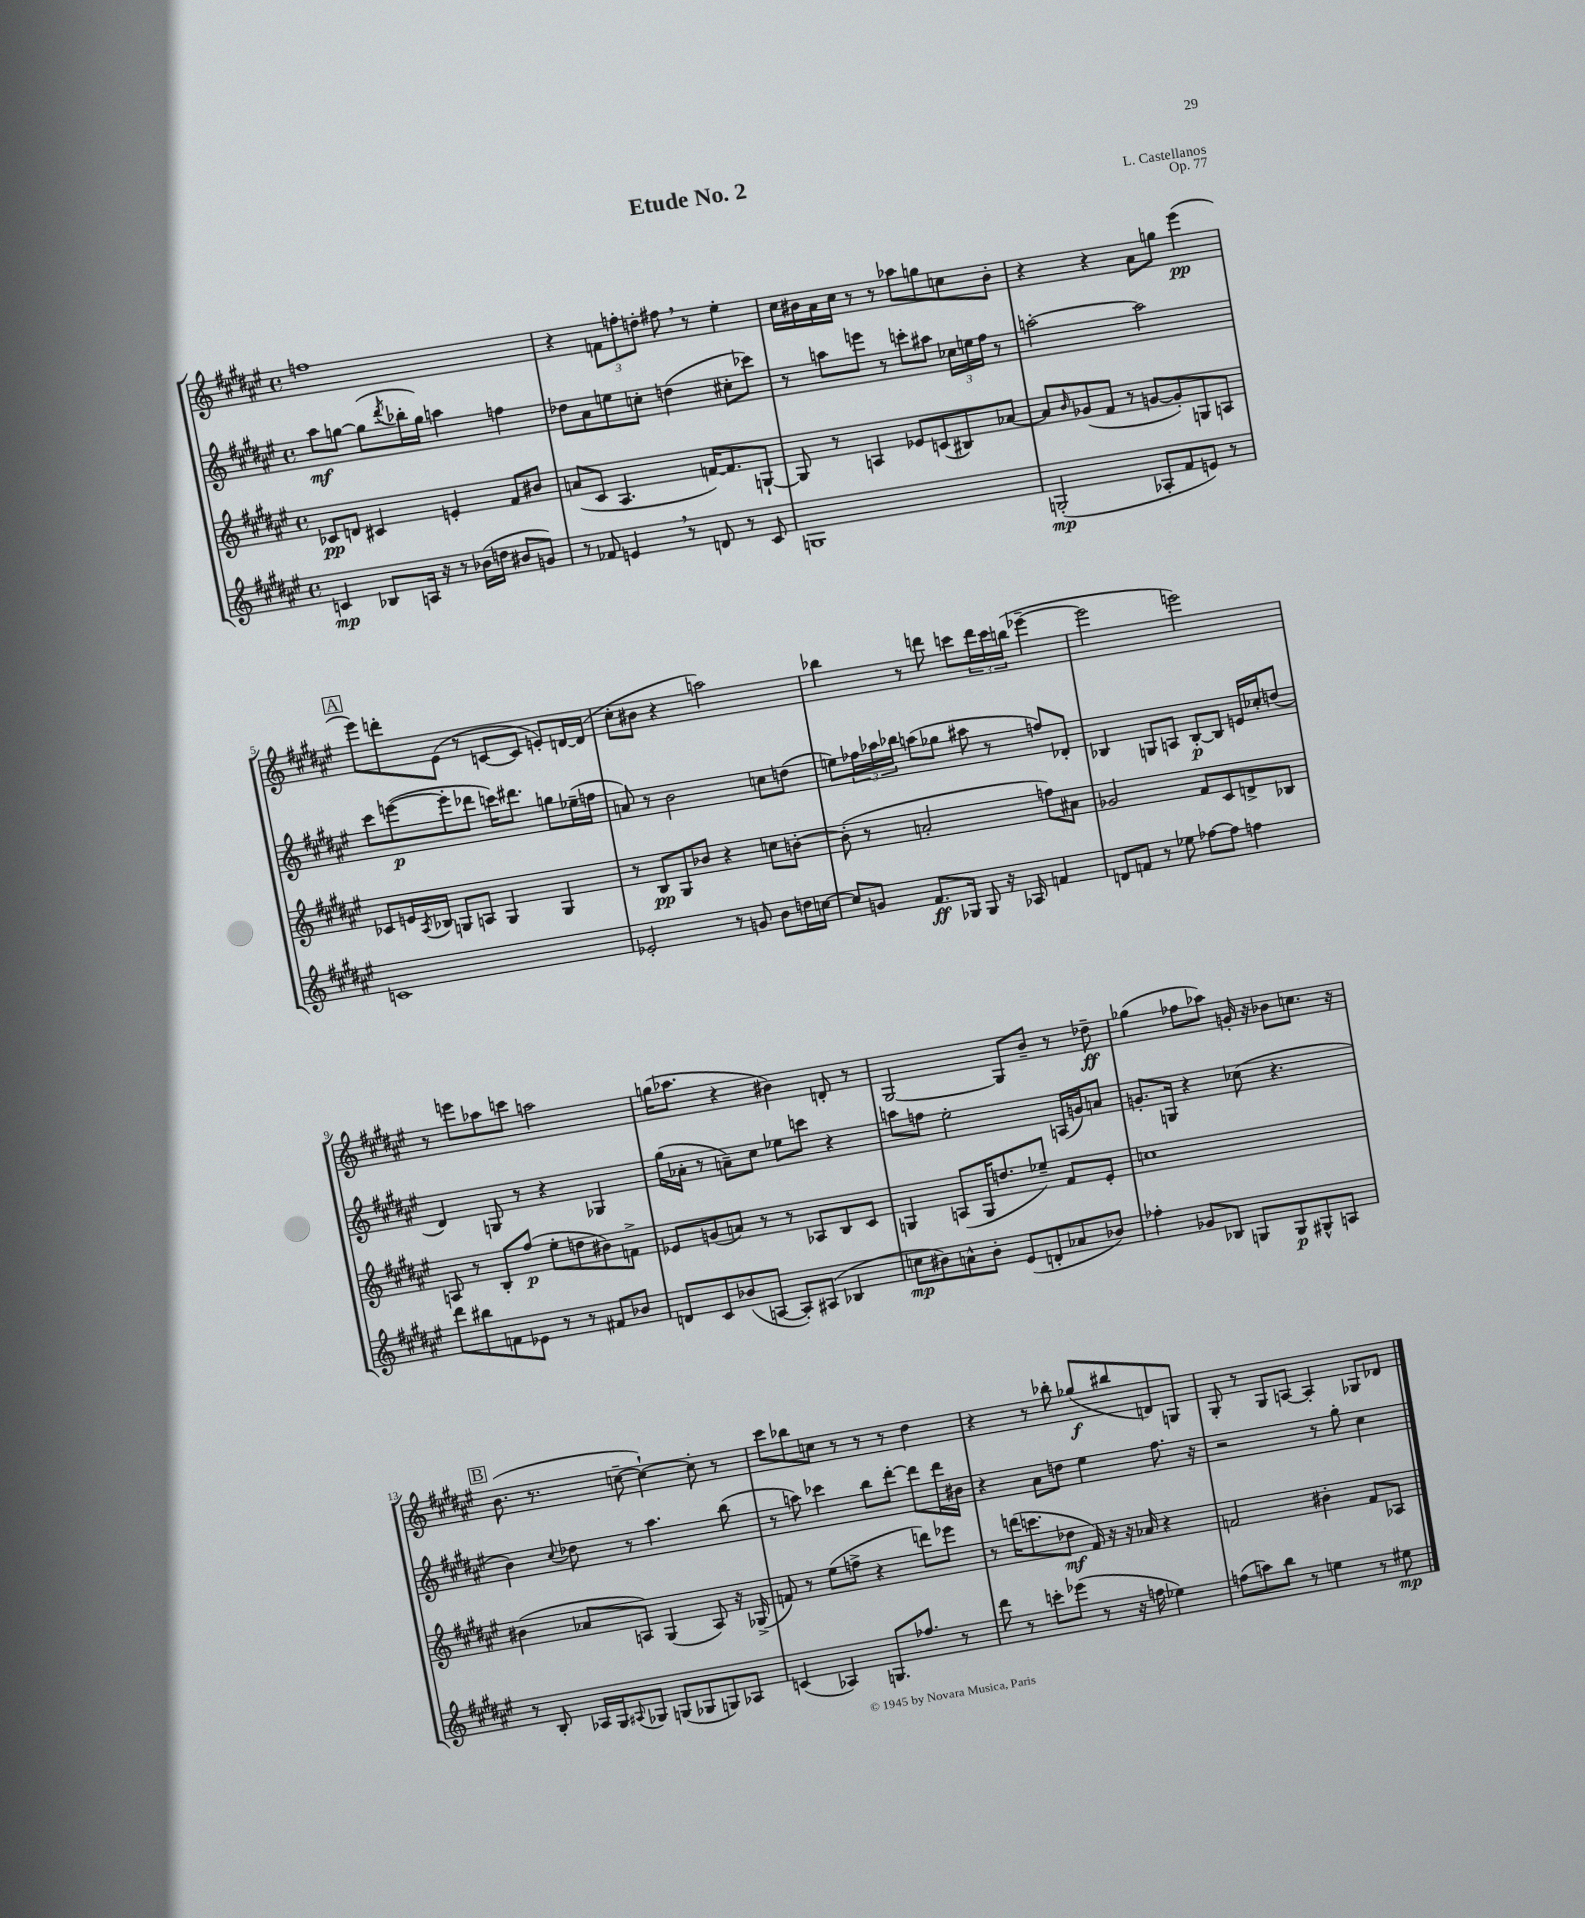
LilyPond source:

\header { title = "Etude No. 2" composer = "L. Castellanos" opus = "Op. 77" }
<<
\new StaffGroup <<
\new Staff = "s0" {
    \clef treble \key fis \major \defaultTimeSignature \time 4/4
    f''1 |
    r4 \tuplet 3/2 { f'8 f''8-. d''8-. } fis''8 \breathe r8 eis''4-. |
    cis''16 bis'16 ais'16 cis''16 r8 r8 aes''8 g''8 c''8 bis'8-. |
    r4 r4 ais'8 g''8 eis'''4\pp( |
    \mark \markup { \box "A" } eis'''8) d'''8-. eis'8( r8 c'8~ c'8 e'8-.) d'16~ d'16( |
    cis''8-. bis'8 r4 a''2) |
    bes''4 r8 d'''8 c'''8 \tuplet 3/2 { d'''16 c'''16 b''16( } ees'''4~-- |
    ees'''2 e'''2) |
    r8 e'''8 aes''8 c'''8 a''2 |
    g''16( aes''8. r4 bis'4) d'8-. r8 |
    gis2~ gis8 b'8-- r8 des''8--\ff |
    ges''4( fes''8 aes''8) g'16-. r16 bes'8 c''8. r16 |
    \mark \markup { \box "B" } b'8.( r8. c''8~-- c''4~-!) c''8-. r8 |
    cis'''8 bes''8 c''8 r8 r8 r8 dis''4 |
    r4 r8 bes''8-. ges''8\f( bis''8 d'8) g8 |
    gis8-. r8 gis8 a8~ a4-. ges8 des'8 \bar "|." |
}
\new Staff = "s1" {
    \clef treble \key fis \major \defaultTimeSignature \time 4/4
    ais''8\mf g''8~ g''8( \acciaccatura { dis'''8 } bes''16-. g''16) a''4 f''4 |
    des''8 ais'8 e''8 c''8-. d''4( cis''8-. ces'''8) |
    r8 a''8 e'''8 r8 c'''8-. ais''8 \tuplet 3/2 { ces''16 e''16 fis''16 } r8 |
    a''2~-. a''2 |
    \mark \markup { \box "A" } cis'''8 e'''8~\p( e'''8-. des'''8 c'''16) dis'''8. g''8 ees''16--( f''16 |
    a'8) r8 b'2 c''8 d''8( |
    e''8) \tuplet 3/2 { fes''16 aes''16 bes''16 } a''8( ges''8 ais''8 r8 f''8) des'8-. |
    bes4 g8 a8 bes8~-.\p bes8 e'16 ces''16-. d''8( |
    dis'4) g8 r8 r4 ges4 |
    gis''16( aes'16-. r8 a'8--) cis''8 ees''8 c'''8 r4 |
    a''8 f''8 eis''2-. a16( g'16) a'8 |
    g'8.-. g16 r4 ces''8( r4. |
    \mark \markup { \box "B" } b'4) \appoggiatura { cis''8 } des''8 r8 ais''4. b''8( |
    r8 a''8) ces'''4 b''8 dis'''8~-. dis'''8 dis'''16 bis'16 |
    r4 ais'8 d''8 eis''4 fis''8. r16 |
    r2 r8 gis''8-. cis''4 \bar "|." |
}
\new Staff = "s2" {
    \clef treble \key fis \major \defaultTimeSignature \time 4/4
    ces'8\pp d'8 cis'4 e'4-. fis'8 bis'8 |
    a'8( cis'8 ais4. f'16~) f'8. g8~-! |
    g8 r8 a4 ees'8 c'8( bis8) aes'8~ |
    aes'8 \grace { b'16 } ges'8( fis'8 r8 g'8~ g'8-.) g8 a8 |
    \mark \markup { \box "A" } ces'8 e'16 \acciaccatura { ais8 } bes16 g8 a8 g4 g4 |
    r8 b8\pp gis8 bes'8 r4 c''8 b'8~-. |
    b'8-.( r8 a'2-. f''8) ais'8 |
    ges'2 fis'8 cis'8 d'8-> bes8 |
    a8 r8 b8-. fis''8\p( eis''8-. d''8 bis'8) f'8-> |
    ees'8 g'8( a'8) r8 r8 aes8 b8 cis'8 |
    g4 a8( g16 d''8. ees''8--) fis'8 eis'8-. |
    c''1 |
    \mark \markup { \box "B" } bis'4( aes'8 a8) gis4( a8) r16 ges16->( |
    f'8) r8 eis''8( f''8-> r4 d'''8) ees'''8 |
    r8 d'''16( c'''8. des''8\mf fis'16) r16 r16 aes'16 r4 |
    f'2 bis'4-. f'8 aes8 \bar "|." |
}
\new Staff = "s3" {
    \clef treble \key fis \major \defaultTimeSignature \time 4/4
    c'4\mp bes8 a16 r16 r8 bes'16( d''16 bis'8 g'8) |
    r8 fes'8 e'4 \breathe r8 d'8 r8 cis'8 |
    g1 |
    g2-.\mp( aes8-. fis'8 e'8) r8 |
    \mark \markup { \box "A" } c'1 |
    ees'2-. r8 g'8 b'8 d''16 c''16~ |
    c''8 g'8 fis'8.\ff ges16 ges8 r16 aes16 f'4 |
    d'8 f'8 r8 ees''8 fes''8~ fes''8 f''4 |
    dis'''8 bis''8 f'8 ees'8 r8 r8 fis'8 bes'8 |
    d'8 cis'8 bes'8( a8~ a8-.) ais8( bes4 |
    c''8\mp bis'8) a'8-^ bis'8-. eis'8( d'8-. aes'8 bes'8) |
    fes''4-. ges'8 bes8 g8 g8\p gis8-^ a8 |
    \mark \markup { \box "B" } r8 b8-. aes16 gis16 \appoggiatura { ais8 } ges8 g8( ges8 g8) aes8 |
    c'4( aes4) g8. fes''8. r8 |
    dis'''8 r8 c'''8-. ees'''8( r8 r16 f''16 ees''4) |
    f''8( a''8) b''8 r8 e''4 r8 eis''8\mp \bar "|." |
}
>>
>>
